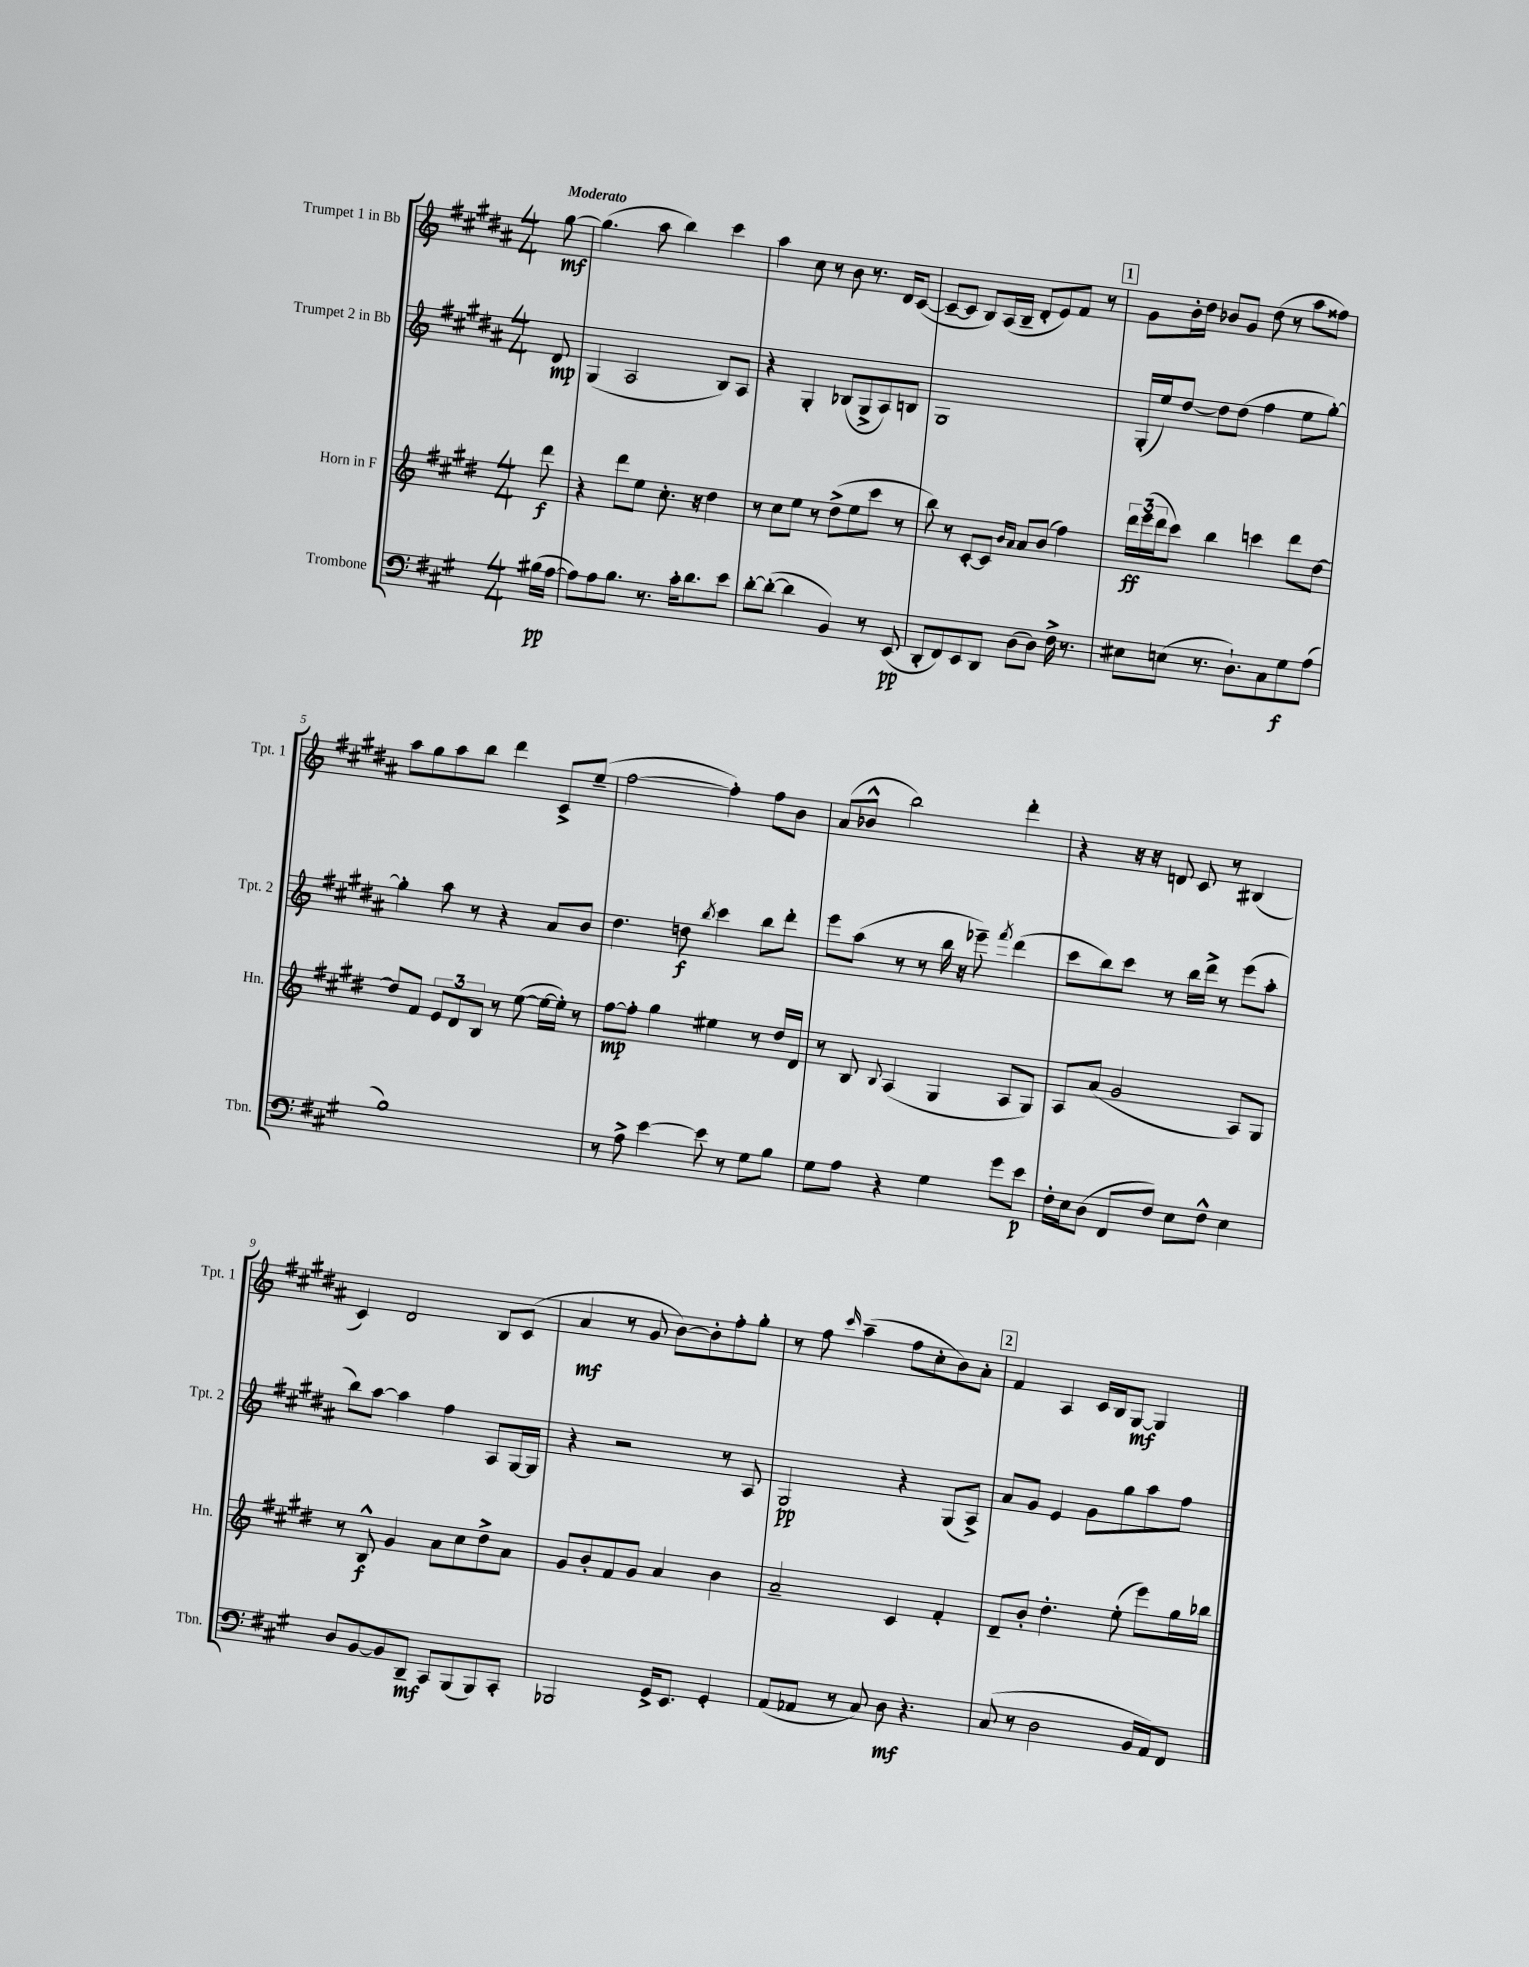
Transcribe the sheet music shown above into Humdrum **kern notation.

**kern	**dynam	**kern	**dynam	**kern	**dynam	**kern	**dynam
*part4	*part4	*part3	*part3	*part2	*part2	*part1	*part1
*staff4	*staff4	*staff3	*staff3	*staff2	*staff2	*staff1	*staff1
*I"Trombone	*	*I"Horn in F	*	*I"Trumpet 2 in Bb	*	*I"Trumpet 1 in Bb	*
*I'Tbn.	*	*I'Hn.	*	*I'Tpt. 2	*	*I'Tpt. 1	*
*clefF4	*	*clefG2	*	*clefG2	*	*clefG2	*
*k[f#c#g#]	*	*k[f#c#g#d#]	*	*k[f#c#g#d#a#]	*	*k[f#c#g#d#a#]	*
*M4/4	*	*M4/4	*	*M4/4	*	*M4/4	*
=	=	=	=	=	=	=	=
!	!	!	!	!	!	!LO:TX:a:B:t=Moderato	!
(16B#X\LL	pp	8ddd#\	f	8d#/	mp	[8gg#\	mf
[16A\JJ	.	.	.	.	.	.	.
=1	=1	=1	=1	=1	=1	=1	=1
8A\L])	.	4r	.	(4G#/	.	(4.gg#\]	.
8A\	.	.	.	.	.	.	.
8.B\J	.	8ddd#\L	.	2A#/	.	.	.
.	.	8ee\J	.	.	.	8aa#\	.
8.r	.	.	.	.	.	.	.
.	.	8.cc#'\	.	.	.	4bb\)	.
16c#'\KL	.	.	.	.	.	.	.
8.d\	.	16r	.	.	.	.	.
.	.	4dd#\	.	8B/L)	.	4ccc#\	.
8e\J	.	.	.	8A#/J	.	.	.
=2	=2	=2	=2	=2	=2	=2	=2
[8d'\L	.	8r	.	4r	.	4aa#\	.
(8d'\J_	.	8cc#\L	.	.	.	.	.
4d\]	.	8ee\J	.	4G#'/	.	8cc#\	.
.	.	8r	.	.	.	8r	.
4BB/)	.	(8dd#^\L	.	(8B-X/L	.	8b\	.
.	.	8ee\	.	8G#^/	.	8.r	.
8r	.	8ccc#\J	.	8A#/)	.	.	.
.	.	.	.	.	.	16d#/KL	.
(8EE/	pp	8r	.	8Bn/J	.	([8c#/J	.
=3	=3	=3	=3	=3	=3	=3	=3
8DD'/L	.	8bb\)	.	1G#	.	8c#~/L_	.
8FF#/)	.	8r	.	.	.	8c#/J]	.
8EE/	.	[8c#'/L	.	.	.	8B/L)	.
8DD/J	.	8c#/J]	.	.	.	(16A#/L	.
.	.	.	.	.	.	16B~/JJ	.
.	.	16qqb/LL	.	.	.	.	.
.	.	16qqa/JJ	.	.	.	.	.
(8D\L	.	8a/L	.	.	.	8d#'/L	.
8D\J)	.	(8b/J	.	.	.	8e/)	.
16F#^\	.	4ff#\)	.	.	.	8f#/J	.
8.r	.	.	.	.	.	.	.
.	.	.	.	.	.	8r	.
!!LO:REH:place=s1:t=1
=4	=4	=4	=4	=4	=4	=4	=4
8E#X\L	.	24ddd#\LL	ff	(16G#'/LL	.	8g#\L	.
.	.	(24eee\	.	.	.	.	.
.	.	.	.	16ee/J)	.	.	.
.	.	24ddd#\J	.	.	.	.	.
(8En\J	.	8ccc#\J)	.	[8dd#/J	.	16b'\L	.
.	.	.	.	.	.	16dd#\JJ	.
8.r	.	4bb\	.	8dd#\L]	.	8b-X/L	.
.	.	.	.	(8dd#\J	.	8g#/J	.
8.D`\L)	.	.	.	.	.	.	.
.	.	4cccn\	.	4ff#\	.	(8dd#\	.
8C#\	.	.	.	.	.	8r	.
8G#\	f	8ddd#\L	.	8ee\L	.	8aa#\L	.
(8A\J	.	[8dd#\J	.	[8gg#'\J)	.	8ff##X\J)	.
!!LO:LB:g=z
=5	=5	=5	=5	=5	=5	=5	=5
1B)	.	8dd#/L]	.	4gg#'\]	.	8aa#\L	.
.	.	8f#/J	.	.	.	8gg#\	.
.	.	12e/L	.	8aa#\	.	8aa#\	.
.	.	12d#/	.	.	.	.	.
.	.	.	.	8r	.	8bb\J	.
.	.	12B/J	.	.	.	.	.
.	.	8r	.	4r	.	4ddd#\	.
.	.	([8ee\	.	.	.	.	.
.	.	16ee\LL_	.	8a#/L	.	8c#^/L	.
.	.	16ee'\JJ])	.	.	.	.	.
.	.	8r	.	8b/J	.	(8ee~/J	.
=6	=6	=6	=6	=6	=6	=6	=6
8r	.	[8ff#\L	mp	4.dd#\	.	[2ff#\	.
8A^\	.	8ff#'\J]	.	.	.	.	.
[4e\	.	4gg#\	.	.	.	.	.
.	.	.	.	8ddn\	f	.	.
.	.	.	.	8qbb/	.	.	.
8e\]	.	4ee#X\	.	4ccc#\	.	4ff#'\])	.
8r	.	.	.	.	.	.	.
8G#\L	.	8r	.	8bb\L	.	8ff#\L	.
8B\J	.	16dd#/LL	.	8ddd#'\J	.	8b\J	.
.	.	16d#/JJ	.	.	.	.	.
=7	=7	=7	=7	=7	=7	=7	=7
8G#\L	.	8r	.	8eee\L	.	(8a#/L	.
8A\J	.	8B/	.	(8aa#\J	.	8b-X^^/J	.
.	.	8qqB/	.	.	.	.	.
4r	.	(4A/	.	8r	.	2bb\)	.
.	.	.	.	8r	.	.	.
4G#\	.	4G#/	.	16bb\	.	.	.
.	.	.	.	16r	.	.	.
.	.	.	.	8eee-X~\)	.	.	.
.	.	.	.	8qfff#/	.	.	.
8g#\L	.	8A/L	.	(4ddd#\	.	4ddd#'\	.
8e\J	p	8G#/J)	.	.	.	.	.
=8	=8	=8	=8	=8	=8	=8	=8
16F#'\LL	.	8A/L	.	8ccc#\L	.	4r	.
16E\J	.	.	.	.	.	.	.
(8D\J	.	(8a/J	.	8bb\)	.	.	.
8FF#/L	.	2g#/	.	8ccc#\J	.	16r	.
.	.	.	.	.	.	16r	.
8F#/J)	.	.	.	8r	.	8dn/	.
8E\L	.	.	.	16bb\LL	.	8c#/	.
.	.	.	.	16ddd#^\JJ	.	.	.
8F#^^\J	.	.	.	8r	.	8r	.
4E\	.	8A/L)	.	(8eee\L	.	(4B#X/	.
.	.	8G#/J	.	8aa#'\J	.	.	.
!!LO:LB:g=z
=9	=9	=9	=9	=9	=9	=9	=9
8D/L	.	8r	.	8bb\L)	.	4c#/)	.
[8BB/	.	8B^^/	f	[8aa#\J	.	.	.
8BB/]	.	4g#/	.	4aa#\]	.	2d#/	.
8DD~/J	mf	.	.	.	.	.	.
8CC#/L	.	8a\L	.	4ff#\	.	.	.
(8BBB/	.	8cc#\	.	.	.	.	.
8BBB/)	.	8dd#^\	.	8A#/L	.	8B/L	.
8CC#'/J	.	8a\J	.	[16G#/L	.	(8c#/J	.
.	.	.	.	16G#/JJ]	.	.	.
=10	=10	=10	=10	=10	=10	=10	=10
2BBB-X/	.	8g#/L	.	4r	.	4a#/	mf
.	.	8b'/	.	.	.	.	.
.	.	8f#/	.	2r	.	8r	.
.	.	8g#/J	.	.	.	8g#/	.
16GG#^/KL	.	4a/	.	.	.	[8b\L)	.
8.EE/J	.	.	.	.	.	.	.
.	.	.	.	.	.	8b'\]	.
4GG#'/	.	4b\	.	8r	.	8ff#'\	.
.	.	.	.	8A#/	.	8gg#'\J	.
=11	=11	=11	=11	=11	=11	=11	=11
(8AA/L	.	2a~/	.	2G#/	pp	8r	.
8AA-X/J	.	.	.	.	.	8ff#\	.
.	.	.	.	.	.	16qqccc#/	.
8r	.	.	.	.	.	(4aa#~\	.
8C#/)	.	.	.	.	.	.	.
8D\	mf	4c#/	.	4r	.	8ff#\L	.
4.r	.	.	.	.	.	8cc#'\	.
.	.	4f#'/	.	(8G#/L	.	8b\)	.
.	.	.	.	8A#^/J)	.	8a#'\J	.
!!LO:REH:place=s1:t=2
=12	=12	=12	=12	=12	=12	=12	=12
(8C#/	.	8d#~/L	.	8a#/L	.	4f#/	.
8r	.	8b'/J	.	8g#/J	.	.	.
2D\	.	4.dd#'\	.	4e/	.	4A#/	.
.	.	.	.	8g#\L	.	16c#/LL	.
.	.	.	.	.	.	16B/J	.
.	.	(8ee'\	.	8gg#\	.	[8G#/J	mf
16BB/LL	.	8eee\L)	.	8aa#\	.	4G#/]	.
16AA/J)	.	.	.	.	.	.	.
8FF#/J	.	16gg#\L	.	8ff#\J	.	.	.
.	.	16bb-X\JJ	.	.	.	.	.
==	==	==	==	==	==	==	==
*-	*-	*-	*-	*-	*-	*-	*-
